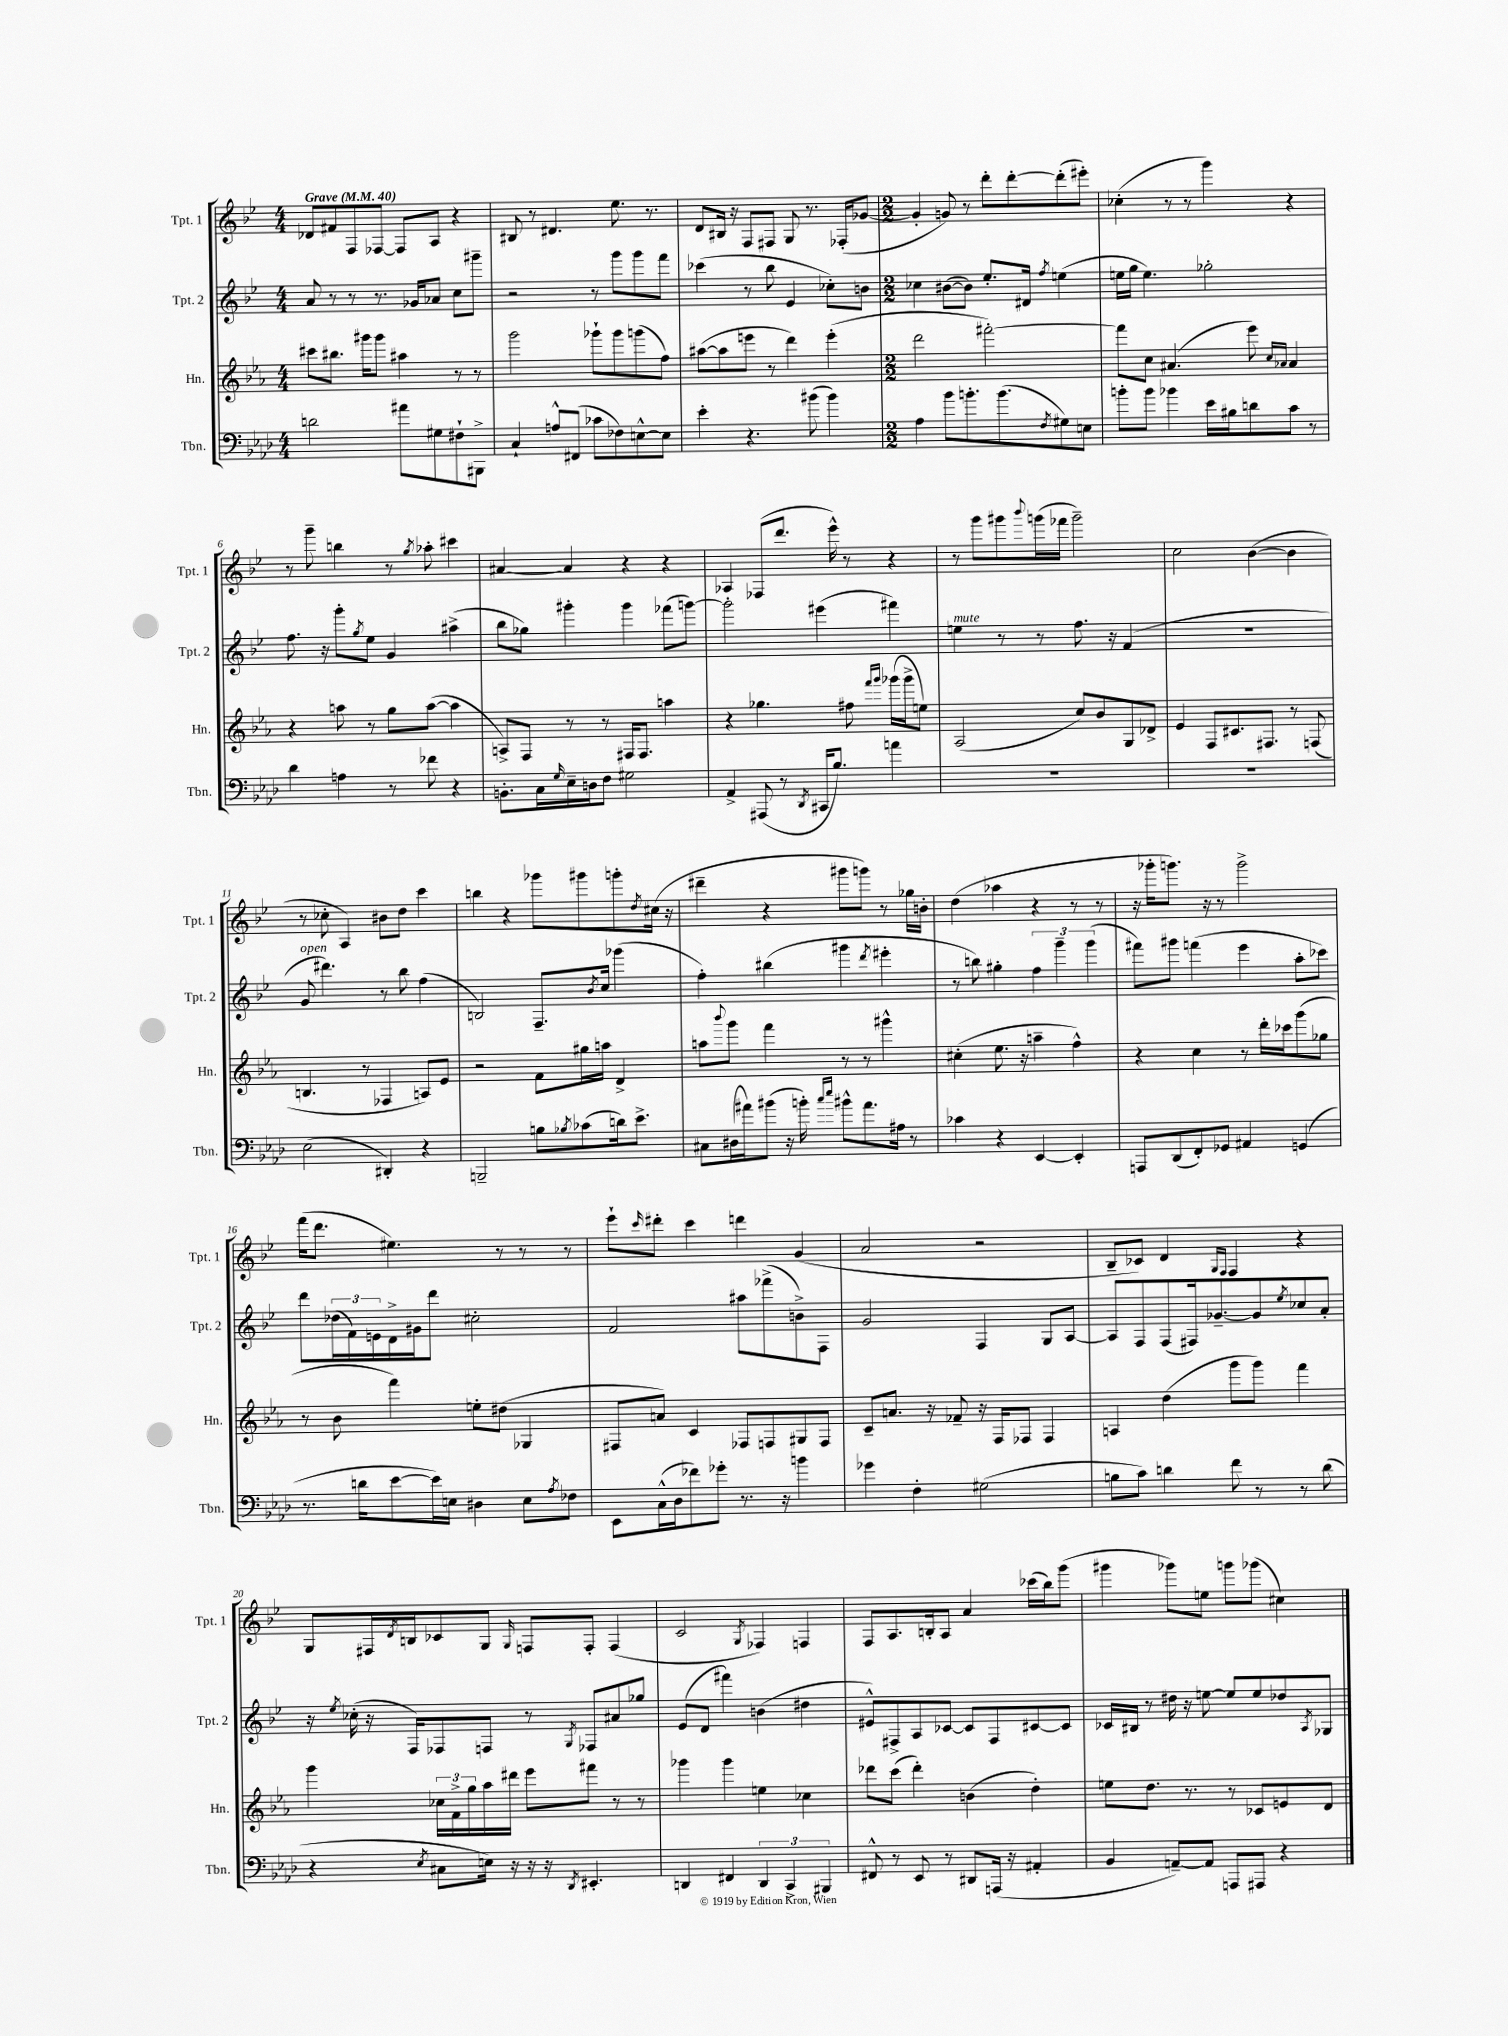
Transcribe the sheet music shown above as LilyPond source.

<<
\new StaffGroup <<
\new Staff = "s0" \with { instrumentName = "Tpt. 1" shortInstrumentName = "Tpt. 1" } {
    \clef treble \key bes \major \numericTimeSignature \time 4/4 \tempo "Grave" 4 = 40
    des'8 fis'8 f8 fes8~ fes8 a8 r4 |
    bis8 r8 dis'4. ees''8. r8. |
    d'8 bis16 r16 f8 fis8 g8 r8. fes16-.( ges'8~ |
    \numericTimeSignature \time 2/2 ges'4-. g'8) r8 d'''8-. d'''8~-. d'''8-.( eis'''8-.) |
    ces''4-.( r8 r8 g'''4) r4 |
    r8 g'''8-- b''4 r8 \acciaccatura { g''8 } aes''8-. cis'''4 |
    ais'4~ ais'4 r4 r4 |
    aes4 fes8( d'''8. ees'''16-^) r8 r4 |
    r8 g'''8 gis'''8 \appoggiatura { bes'''8 } g'''16( fes'''16 g'''2--) |
    c''2 bes'4~( bes'4 |
    r8 ces''8-. a4) bis'8 d''8 c'''4 |
    b''4 r4 ges'''8 gis'''8 g'''8-. \acciaccatura { d''8 } cis''16( r16 |
    dis'''4-- r4 gis'''8 g'''8) r8 ges''16 b'16-. |
    d''4( aes''4 r4 r8 r8 |
    r16 ges'''16-. g'''8.) r16 r8 g'''2-> |
    f'''16( d'''8. eis''4.) r8 r8 r8 |
    ees'''8-! \grace { c'''16 } dis'''8-. c'''4 d'''4 g'4( |
    a'2 r2 |
    bes8-- ces'8) d'4 \grace { g16 f16 } f4 r4 |
    g8 fis16 \acciaccatura { d'8 } b16 ces'8 g8 \grace { g16 } f8 f8-. f4( |
    c'2 \acciaccatura { g8 } fes4) f4 |
    f8 a8. b16-. a8 a'4 ces'''16( bes''16) g'''8( |
    gis'''4 ges'''8) e''8 g'''8 ges'''8( cis''4) \bar "|." |
}
\new Staff = "s1" \with { instrumentName = "Tpt. 2" shortInstrumentName = "Tpt. 2" } {
    \clef treble \key bes \major \numericTimeSignature \time 4/4
    a'8 r8 r8 r8. ges'16 aes'8 c''8 gis'''8-- |
    r2 r8 g'''8 g'''8 f'''8 |
    ces'''4( r8 bes''8 ees'4 ces''8-.) b'8 |
    \numericTimeSignature \time 2/2 ces''4 bis'8~( bis'8) ees''8.-. dis'16 \acciaccatura { f''8 } e''4( |
    e''16 g''16 e''4.) ges''2-. |
    f''8. r16 g'''8-. \acciaccatura { g''8 } ees''8 g'4 ais''4->( |
    bes''8 ges''8) gis'''4-. gis'''4 fes'''8( g'''8~) |
    g'''2-. eis'''4( fis'''4) |
    e''4^\markup { \italic "mute" } r8 r8 f''8. r16 f'4( |
    R1 |
    g'8^\markup { \italic "open" } dis'''4.) r8 bes''8 f''4( |
    b2) f8.-- \acciaccatura { bes'8 } c''16 ges'''4( |
    f''4-.) bis''4( gis'''4 \acciaccatura { d'''8 } eis'''4-. |
    r8 b''8) gis''4-. \tuplet 3/2 { f''4 g'''4-- g'''4( } |
    fis'''8) gis'''8 f'''4( ees'''4 a''8-. ces'''8) |
    d'''8 \tuplet 3/2 { des''16( f'16) e'16 } d'16-> gis'16 d'''8 cis''2-. |
    f'2 ais''8 fes'''8->( b'8->) f8 |
    g'2 f4 g8 a8~ |
    a8 f8 f8( fis16) ges'8.~-- ges'8 \acciaccatura { ees''8 } ces''8 a'8-. |
    r16 \acciaccatura { ees''8 } ces''16-.( r16 f16) fes8 f8 r8 \acciaccatura { g8 } fes8 ais'8 ges''8 |
    ees'8( d'8 fis'''4) b'4( dis''4 |
    eis'8-^) fis8-> a8 ces'8~ ces'8 fis8 cis'8~ cis'8 |
    ces'16 bis16 r8 dis''16 r16 e''8~ e''8 e''8 des''8 \acciaccatura { a8 } ges8 \bar "|." |
}
\new Staff = "s2" \with { instrumentName = "Hn." shortInstrumentName = "Hn." } {
    \clef treble \key ees \major \numericTimeSignature \time 4/4
    cis'''8 bis''8. gis'''16 gis'''8 ais''4 r8 r8 |
    g'''2 ges'''8-! ges'''8 g'''8( f''8) |
    ais''8~( ais''8 e'''8 r8 d'''4) e'''4-.( |
    \numericTimeSignature \time 2/2 d'''2 fis'''2~-.) |
    fis'''8 c''8 ais'4.( ees'''8) \grace { c''16 aes'16 } aes'4 |
    r4 a''8 r8 g''8 a''8~( a''4 |
    a8->) f8 r8 r8 fis16 fis8. a''4 |
    r4 ges''4. fis''8 \grace { f'''16 g'''16 } ges'''16( ges'''16-> e''8) |
    aes2( c''8) bes'8 g8 des'8-> |
    ees'4 f8 cis'8. fis8. r8 f8( |
    b4. r8 fes4 a8) ees'8 |
    r2 f'8 gis''16 a''16 d'4-> |
    a''8 \appoggiatura { bes'''8 } g'''8 f'''4 r8 r8 gis'''4-^ |
    cis''4-.( ees''8. r16 a''4-- f''4-^) |
    r4 c''4 r8 d'''16-. ces'''16 g'''8( ges''8 |
    r8 bes'8 f'''4) e''8-. dis''8( ges4 |
    fis8 a'8) c'4 fes8 f8 gis8 f8 |
    c'8-- a'8. r16 fes'8-- r16 f16 fes8 fes4 |
    a4 d''4( g'''8 g'''8) f'''4 |
    g'''4 \tuplet 3/2 { ces''16 f'16-> g''16 } aes''16 dis'''16 ees'''8 fis'''8 r8 r8 |
    ges'''4 ges'''4 e''4 ces''4 |
    des'''8 c'''8( des'''4-.) b'4( d''4-.) |
    e''8 d''8. r8. r8 ces'8 e'8 d'8 \bar "|." |
}
\new Staff = "s3" \with { instrumentName = "Tbn." shortInstrumentName = "Tbn." } {
    \clef bass \key aes \major \numericTimeSignature \time 4/4
    d'2 ais'8 gis8 fis8-! bis,,8-> |
    c4-! a8-^ fis,8( ces'8 fes8) e8~-^ e8 |
    ees'4-. r4. bis'8( bis'4) |
    \numericTimeSignature \time 2/2 aes4 bes'8 b'8.-. b'8.( \acciaccatura { f8 } gis8) e8 |
    b'8-. b'8 bes'4 ees'16 bis16 d'8 c'8 r8 |
    des'4 a4 r8 fes'8 r4 |
    b,8.-. c16 \grace { g16 } ees16-- d16 f8 gis2 |
    aes,4-> ais,,8( r8 \acciaccatura { des,8 } cis,16 bes8.) a'4 |
    R1 |
    R1 |
    ees2( dis,4-.) r4 |
    b,,2-- b8 \acciaccatura { bes8 } ces'8( d'16) ees'8.-> |
    cis8 dis16( ais'16) bis'8( r16 b'16-.) \grace { c''16 ees''16 } bis'8-^ ais'8. ais16 r8 |
    ces'4 r4 ees,4~ ees,4-. |
    a,,8 des,8( f,8-.) ges,8 ais,4 g,4( |
    r8. d'16 ees'8~ ees'16) e16 dis4 e8 \acciaccatura { aes8 } fes8 |
    ees,8 c16-^( des16 fes'8) ges'8-. r8. r16 b'4 |
    ges'4 f4-. gis2( |
    b8 c'8) d'4 f'8 r8 r8 d'8( |
    r4 \acciaccatura { ees8 } cis8 e16) r16 r16 r16 \acciaccatura { des,8 } eis,4.-. |
    d,4 fis,4 \tuplet 3/2 { d,4 c,4-> bis,,4 } |
    fis,8-^ r8 ees,8 r8 dis,8 a,,16( r16 ais,4-. |
    bes,4 a,8~--) a,8 a,,8 ais,,8 r4 \bar "|." |
}
>>
>>
